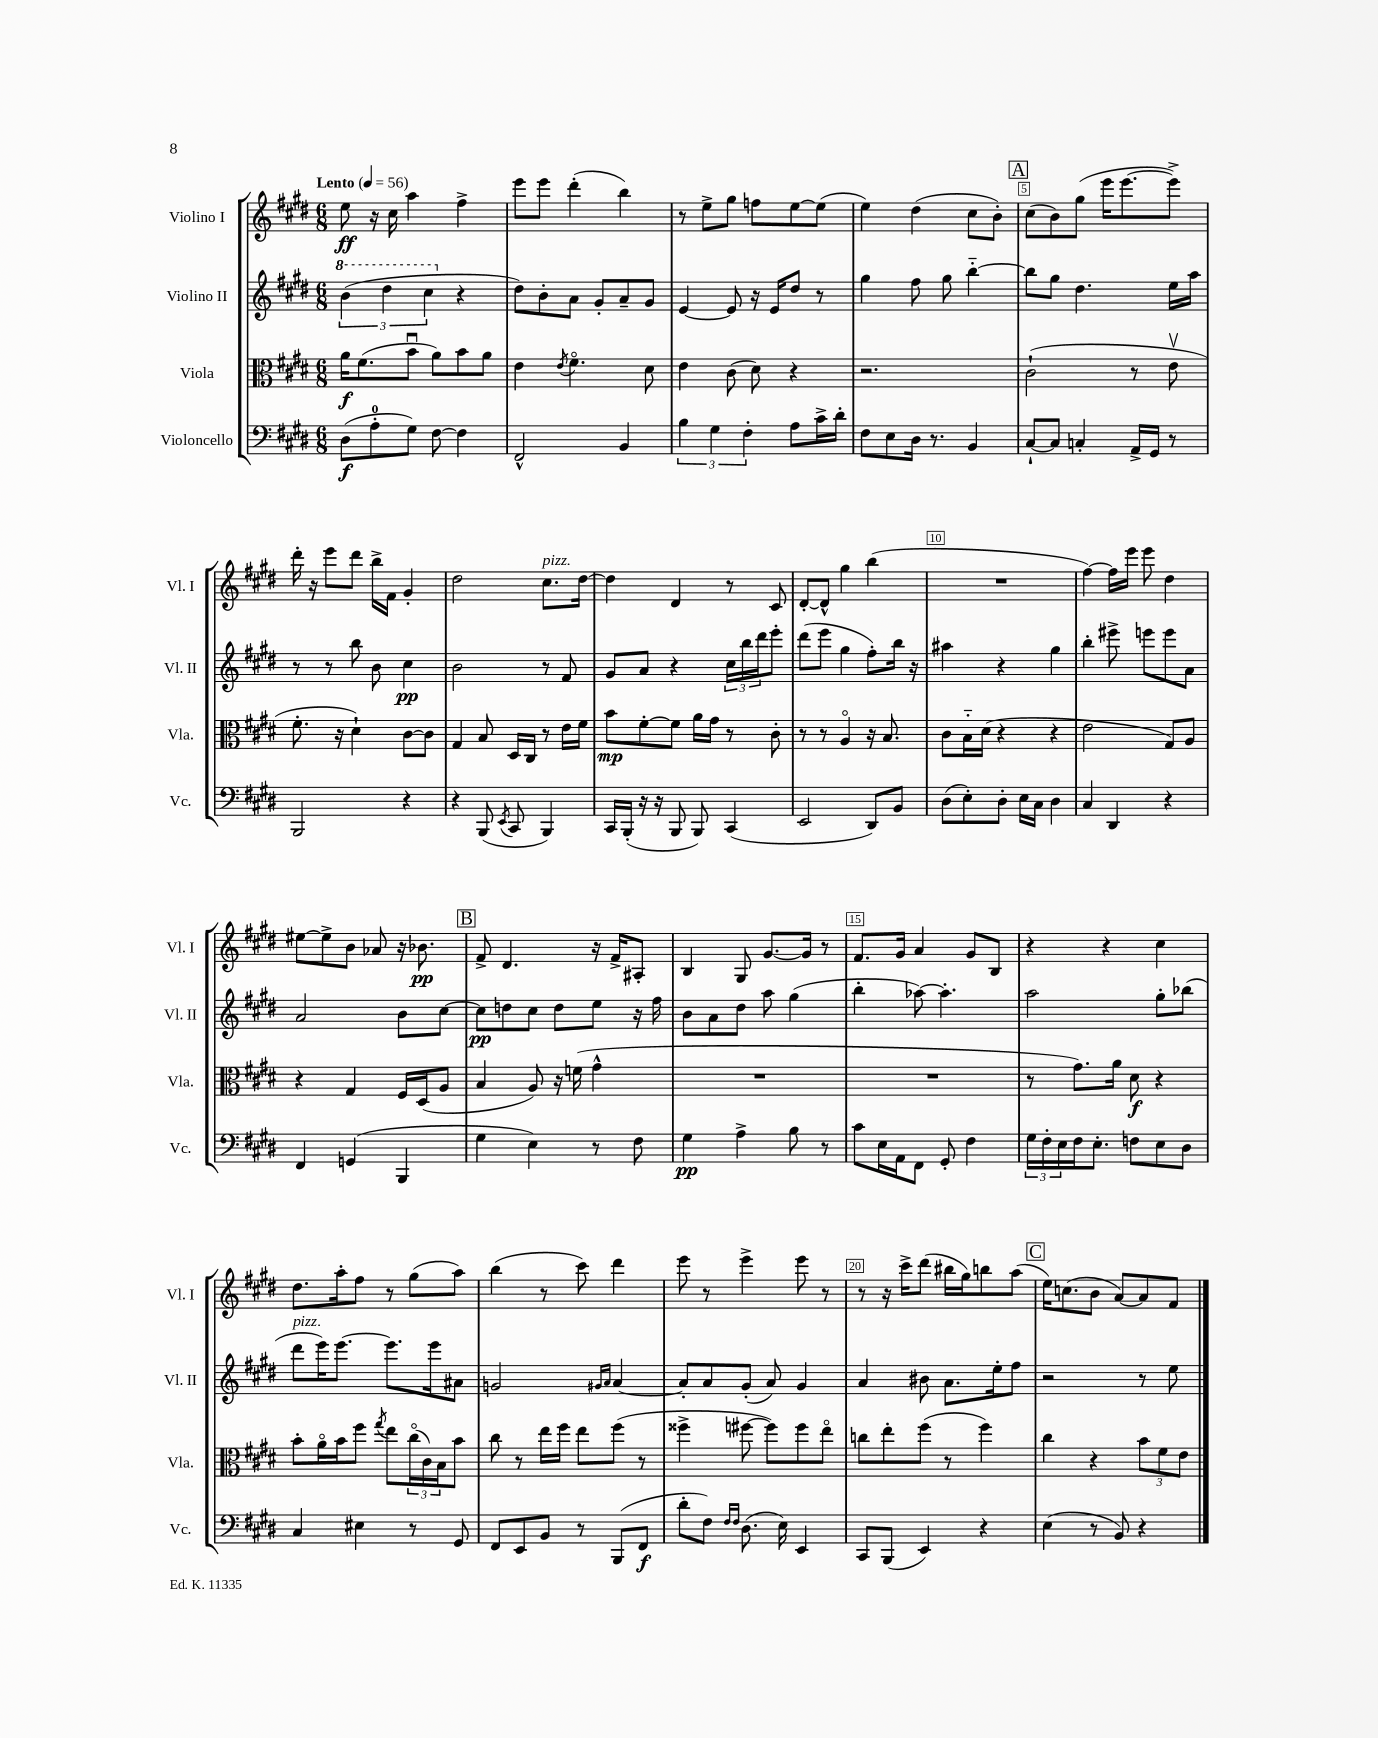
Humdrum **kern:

**kern	**kern	**kern	**kern
*staff4	*staff3	*staff2	*staff1
*clefF4	*clefC3	*clefG2	*clefG2
*k[f#c#g#d#]	*k[f#c#g#d#]	*k[f#c#g#d#]	*k[f#c#g#d#]
*M6/8	*M6/8	*M6/8	*M6/8
*MM56	*MM56	*MM56	*MM56
(8D#\L	16a\LK	(6bb\	8ee\
.	(8.f#\	.	.
8A'\	.	.	16r
.	.	6ddd#\	.
.	.	.	16cc#\
8G#\J)	8bu\J	.	4aa\
.	.	6ccc#\	.
[8F#\	8a\L)	.	.
4F#\]	8b\	4r	4ff#^\
.	8a\J	.	.
=	=	=	=
2FF#^^/	4e\	8dd#\L)	8eee\L
.	.	8b'\	8eee\J
.	8qe/	.	.
.	4.f#o\	8a\J	(4ddd#'\
.	.	8g#'/L	.
4BB/	.	8a~/	4bb\)
.	8d#\	8g#/J	.
=	=	=	=
6B\	4e\	[4e/	8r
.	.	.	8ee^\L
6G#\	.	.	.
.	(8c#\	8e/]	8gg#\J
6F#'\	.	.	.
.	8d#\)	16r	8ff\L
.	.	16e/LK	.
8A\L	4r	8dd#/J	[8ee\
16c#^\L	.	8r	(8ee\]J
16d#'\JJ	.	.	.
=	=	=	=
8F#\L	2.r	4gg#\	4ee\)
8E\	.	.	.
16D#\Jk	.	8ff#\	(4dd#\
8.r	.	.	.
.	.	8gg#\	.
4BB/	.	[4bb'~\	8cc#\L
.	.	.	8b'\J)
=	=	=	=
[8C#`/L	(2c#`\	8bb\]L	(8cc#\L
8C#/]J	.	8gg#\J	8b\)
4C'/	.	4.dd#\	(8gg#\J
.	.	.	16eee\LK
.	.	.	[8.eee\
16AA^/LL	8r	.	.
16GG#/JJ	.	.	.
8r	8ev\	16ee\LL	8eee^\]J)
.	.	16aa\JJ	.
=	=	=	=
2BBB/	8.f#'\	8r	16ddd#'\
.	.	.	16r
.	.	8r	8eee\L
.	16r	.	.
.	4d#`\)	8bb\	8ddd#\J
.	.	8b\	16bb^\LL
.	.	.	16f#\JJ
4r	[8c#\L	4cc#\	4g#'/
.	8c#\]J	.	.
=	=	=	=
4r	4G#/	2b\	2dd#\
(8BBB/	8B/	.	.
8qEE/	.	.	.
8CC#/	16D#/LL	.	.
.	16C#/JJ	.	.
4BBB/)	8r	8r	8.cc#\L
.	16e\LL	8f#/	.
.	16f#\JJ	.	[16dd#\Jk
=	=	=	=
16CC#/LL	8b\L	8g#/L	4dd#\]
(16BBB'/JJ	.	.	.
16r	[8f#'\	8a/J	.
16r	.	.	.
8BBB/	8f#\]J	4r	4d#/
8BBB/)	16a\LL	.	.
.	16g#\JJ	.	.
(4CC#/	8r	24cc#\LL	8r
.	.	24bb\	.
.	.	24ddd#\J	.
.	8c#'\	8eee'\J	8c#/
=	=	=	=
2EE/	8r	(8ddd#\L	[8d#'/L
.	8r	8eee\J	8d#^^/]J
.	4Ao/	4gg#\	4gg#\
8DD#/L)	16r	8ff#'\L)	(4bb\
.	8.B/	.	.
8BB/J	.	16bb\Jk	.
.	.	16r	.
=	=	=	=
(8D#\L	8c#\L	4aa#\	2.r
8E'\)	16B'~\L	.	.
.	(16d#\JJ	.	.
8D#'\J	4r	4r	.
16E\LL	.	.	.
16C#\JJ	.	.	.
4D#\	4r	4gg#\	.
=	=	=	=
4C#/	2e\	4bb'\	[4ff#\)
4DD#/	.	8eee#^\	16ff#\]LL
.	.	.	16eee\JJ
.	.	8eee\L	8eee\
4r	8G#/L)	8eee\	4dd#\
.	8A/J	8a\J	.
=	=	=	=
4FF#/	4r	2a/	[8ee#\L
.	.	.	8ee#^\]
(4GG/	4G#/	.	8b\J
.	.	.	8a-/
4BBB/	16F#/LL	8b\L	16r
.	(16D#/J	.	8.b-\
.	8A/J	[8cc#\J	.
=	=	=	=
4G#\	4B/	8cc#\]L	8f#^/
.	.	8dd\	4.d#/
4E\)	8A/)	8cc#\J	.
.	16r	8dd\L	.
.	(16f\	.	.
8r	4g#^^\	8ee\J	16r
.	.	.	16f#^/LK
8F#\	.	16r	8A#'/J
.	.	16ff#\	.
=	=	=	=
4G#\	2.r	8b\L	4B/
.	.	8a\	.
4A^\	.	8dd#\J	8G#/
.	.	8aa\	[8.g#/L
8B\	.	(4gg#\	.
.	.	.	16g#/]Jk
8r	.	.	8r
=	=	=	=
8c#\L	2.r	4bb'\	8.f#/L
16E\L	.	.	.
16AA\J	.	.	16g#/Jk
8FF#\J	.	[8aa-\)	4a/
8GG#'/	.	4.aa-'\]	.
4F#\	.	.	8g#/L
.	.	.	8B/J
=	=	=	=
24G#\LL	8r	2aa\	4r
24F#'\	.	.	.
24E\	.	.	.
16F#\J	8.g#\L)	.	.
8.E'\J	.	.	.
.	.	.	4r
.	16a\Jk	.	.
8F\L	8d#\	.	.
8E\	4r	8gg#'\L	4cc#\
8D#\J	.	(8bb-\J	.
=	=	=	=
4C#/	8b'\L	8ddd#\L	8.dd#\L
.	16ao\L	16eee\K)	.
.	16b\J	[8.eee\J	16aa'\k
4E#\	8ff#\J	.	8ff#\J
.	8qgg#/	.	.
.	8ee\L	8.eee\]L	8r
8r	(24cc#o\L	.	(8gg#\L
.	24c#\)	.	.
.	.	16eee\k	.
.	24B\J	.	.
8GG#/	8b\J	8a#\J	8aa\J)
=	=	=	=
8FF#/L	8cc#\	2g/	(4bb\
8EE/	8r	.	.
8BB/J	16ee\LL	.	8r
.	16ff#\JJ	.	.
8r	8ee\L	.	8ccc#\)
.	.	16qqg#/LL	.
.	.	16qqa/JJ	.
(8BBB/L	(8ff#\J	[4a/	4ddd#\
8FF#/J	8r	.	.
=	=	=	=
8d#'\L	4ff##^\	8a'/]L	8eee\
8F#\J)	.	8a/	8r
16qqF#/LL	.	.	.
16qqF#/JJ	.	.	.
(8.D#\	[8ff#\	(8g#'/J	4eee^\
.	8ff#\]L)	8a/)	.
16E\)	.	.	.
4EE/	8ff#\	4g#/	8eee\
.	8eeo\J	.	8r
=	=	=	=
8CC#/L	8cc\L	4a/	8r
(8BBB/J	8ee'\	.	16r
.	.	.	16ccc#^\LK
4EE/)	(8ff#\J	8b#\	(8ddd#\J
.	8r	8.a\L	16bb#\LL
.	.	.	16gg#\J)
4r	4ff#\)	.	8bb\
.	.	16ee'\k	.
.	.	8ff#\J	(8aa\J
=	=	=	=
(4E\	4cc#\	2r	16ee\LK)
.	.	.	(8.cc\
8r	4r	.	8b\J
8BB/)	.	.	[8a/L)
4r	12b\L	8r	8a/]
.	12f#\	.	.
.	.	8ee\	8f#/J
.	12e\J	.	.
==	==	==	==
*-	*-	*-	*-
